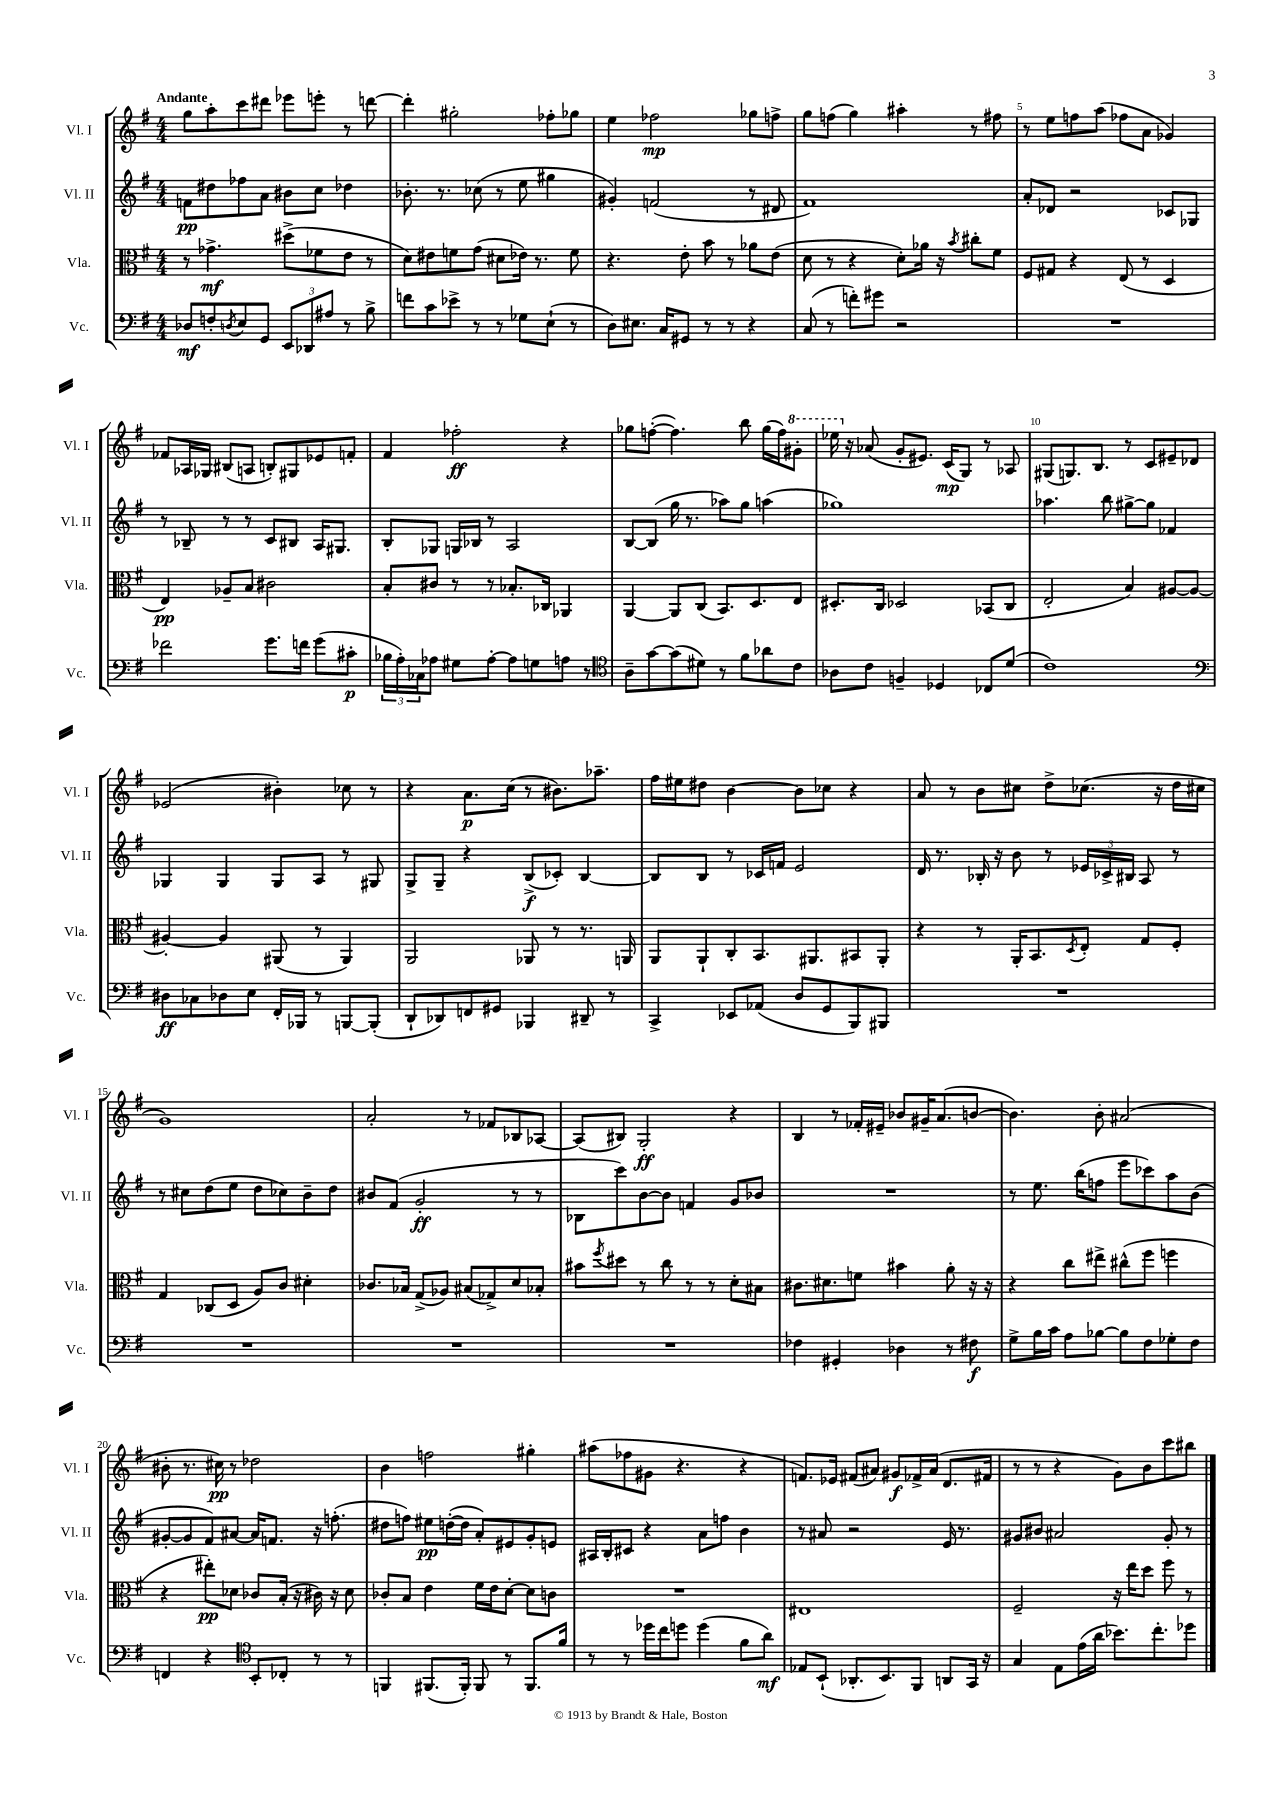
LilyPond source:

<<
\new StaffGroup <<
\new Staff = "s0" \with { instrumentName = "Vl. I" shortInstrumentName = "Vl. I" } {
    \clef treble \key g \major \numericTimeSignature \time 4/4 \tempo "Andante"
    g''8 a''8-. c'''8 dis'''8 ees'''8 e'''8-. r8 d'''8~ |
    d'''4-. gis''2-. fes''8-. ges''8 |
    e''4 fes''2\mp ges''8 f''8-> |
    g''8 f''8( g''4) ais''4-. r8 fis''8 |
    r8 e''8 f''8 a''8( fes''8 a'8 ges'4) |
    fes'8 aes16 ges16 bis8( a8 b8-.) gis8 ees'8 f'8-. |
    fis'4 fes''2-.\ff r4 |
    ges''8 f''8~-.( f''4.) b''8 ges''16( f''16) \ottava #1 gis''8-. |
    ees'''16 \ottava #0 r16 aes'8( g'8-. eis'8.) c'16\mp( g8) r8 aes8 |
    gis8( g8.) b8. r8 c'8 eis'8-- des'8 |
    ees'2( bis'4-.) ces''8 r8 |
    r4 a'8.\p c''16( r8 bis'8.) aes''8.-- |
    fis''16 eis''16 dis''8 b'4~ b'8 ces''8 r4 |
    a'8 r8 b'8 cis''8 d''8-> ces''8.( r16 d''16 cis''16 |
    g'1) |
    a'2-. r8 fes'8 bes8 aes8~ |
    aes8( bis8) g2-.\ff r4 |
    b4 r8 fes'16-. eis'16-- bes'8 gis'16-- a'8.( b'8~ |
    b'4.) b'8-. ais'2( |
    bis'8-. r8. cis''16\pp) r8 des''2 |
    b'4 f''2 gis''4-. |
    ais''8( fes''8 gis'8 r4. r4 |
    f'8.) ees'16 fis'8( ais'8) gis'8\f fes'16-> ais'16( d'8. fis'16 |
    r8 r8 r4 g'8) b'8 c'''8 bis''8 \bar "|." |
}
\new Staff = "s1" \with { instrumentName = "Vl. II" shortInstrumentName = "Vl. II" } {
    \clef treble \key g \major \numericTimeSignature \time 4/4
    f'8\pp dis''8 fes''8 a'8 bis'8 c''8 des''4 |
    bes'8.-. r8. ces''8( r8 e''8 gis''4 |
    gis'4-.) f'2( r8 dis'8 |
    fis'1) |
    a'8-. des'8 r2 ces'8 ges8 |
    r8 bes8-- r8 r8 c'8 bis8 a16 gis8. |
    b8-. ges8 g16 bes16 r8 a2 |
    b8~ b8( g''16 r8. aes''8) g''8 a''4( |
    ges''1) |
    aes''4. b''8 gis''8~-> gis''8 fes'4 |
    ges4 ges4 ges8 a8 r8 gis8 |
    g8-> g8-- r4 b8->\f( ces'8-.) b4~ |
    b8 b8 r8 ces'16 f'16 e'2 |
    d'16 r8. bes16-. r16 b'8 r8 \tuplet 3/2 { ees'16 ces'16-> bis16 } a8 r8 |
    r8 cis''8 d''8( e''8 d''8 ces''8) b'8-- d''8 |
    bis'8 fis'8( g'2-.\ff r8 r8 |
    bes8 c'''8) b'8~ b'8 f'4 g'8 bes'8 |
    R1 |
    r8 e''8. b''16( f''8 e'''8 ces'''8) a''8 b'8( |
    gis'8~-. gis'8 fis'8) ais'8~ ais'16 f'8. r16 f''8.-.( |
    dis''8 f''8) eis''8\pp d''16~-.( d''16 a'8-.) eis'8 g'8-. e'8 |
    ais16 b16-. cis'8 r4 a'8 f''8 b'4 |
    r8 ais'8 r2 e'16 r8. |
    gis'8 bis'8 ais'2 gis'8-. r8 \bar "|." |
}
\new Staff = "s2" \with { instrumentName = "Vla." shortInstrumentName = "Vla." } {
    \clef alto \key g \major \numericTimeSignature \time 4/4
    r8 ges'4.->\mf dis''8->( fes'8 e'8 r8 |
    d'8) eis'8 f'8 g'8( dis'8 ees'16) r8. f'8 |
    r4. e'8-. b'8 r8 aes'8 e'8( |
    d'8 r8 r4 d'8-.) aes'16 r16 \acciaccatura { b'8 } cis''8-. fis'8 |
    fis8 gis8 r4 e8( r8 d4 |
    e4\pp) aes8-- b8 cis'2 |
    b8-. cis'8 r8 r8 bes8.-. ces16 aes,4 |
    a,4~ a,8 c8( b,8.) d8. e8 |
    dis8.-. c16 des2 bes,8( c8 |
    e2-. b4) ais8~ ais8~ |
    ais4~-. ais4 ais,8( r8 ais,4) |
    a,2 aes,8 r8 r8. a,16 |
    a,8 a,8-! c8-. b,8. ais,8. bis,8 ais,8-. |
    r4 r8 a,16-. b,8. \acciaccatura { d8 } e8-. g8 fis8-. |
    g4 ces8( d8 a8) c'8 dis'4-. |
    ces'8. bes16 g8->( aes8) bis8( ges8->) d'8 bes8-. |
    bis'8 \acciaccatura { fis''8 } dis''8 r8 c''8 r8 r8 d'8-. bis8 |
    cis'8. dis'8. f'8 bis'4 a'8-. r16 r16 |
    r4 c''8 eis''8-> cis''8-^( fis''8 f''4 |
    r4 eis''8-.\pp) des'8 ces'8 b16-.( r16 cis'16) r16 des'8 |
    ces'8-. b8 e'4 fis'16 e'16 d'8~-. d'8 c'8 |
    R1 |
    eis1 |
    fis2-- r16 e''16 d''8 fis''8 r8 \bar "|." |
}
\new Staff = "s3" \with { instrumentName = "Vc." shortInstrumentName = "Vc." } {
    \clef bass \key g \major \numericTimeSignature \time 4/4
    des8\mf f8-. \acciaccatura { d8 } e8 g,8 \tuplet 3/2 { e,8 des,8 ais8 } r8 b8-> |
    f'8 c'8 ees'8-> r8 r8 ges8 e8-!( r8 |
    d8) eis8. c16 gis,8 r8 r8 r4 |
    c8( r8 f'8-.) gis'8 r2 |
    R1 |
    fes'2 g'8. f'16 g'8( cis'8-.\p |
    \tuplet 3/2 { bes16 a16-.) ces16 } aes8 gis8 aes8~-. aes8 g8 a8 r8 |
    \clef tenor a8-- g'8~ g'8( dis'8) r8 fis'8 aes'8 c'8 |
    aes8 c'8 f4-- des4 ces8 d'8( |
    c'1) |
    \clef bass dis8\ff ces8 des8 e8 fis,16-. bes,,16 r8 b,,8~ b,,8-.( |
    d,8-! des,8) f,8 gis,8 bes,,4 dis,8-- r8 |
    c,4-> ees,8 aes,8( d8 g,8 b,,8) bis,,8 |
    R1 |
    R1 |
    R1 |
    R1 |
    fes4 gis,4-. des4 r8 fis8\f |
    g8-> b16 c'16 a8 bes8~ bes8 fis8 ges8-. fis8 |
    f,4 r4 \clef tenor b,8-. ces8-. r8 r8 |
    f,4 fis,8.( fis,16-.) fis,8 r8 fis,8. fis'16 |
    r8 r8 des''16 c''16 d''8 d''4( fis'8 a'8\mf) |
    ees8 b,8-!( aes,8.-. b,8.) fis,8 a,8 g,16 r16 |
    g4 e8 e'16( a'16 bes'8.) c''8.-. des''8 \bar "|." |
}
>>
>>
\layout { \context { \Score \override BarNumber.break-visibility = ##(#f #t #t) barNumberVisibility = #(every-nth-bar-number-visible 5) } }
